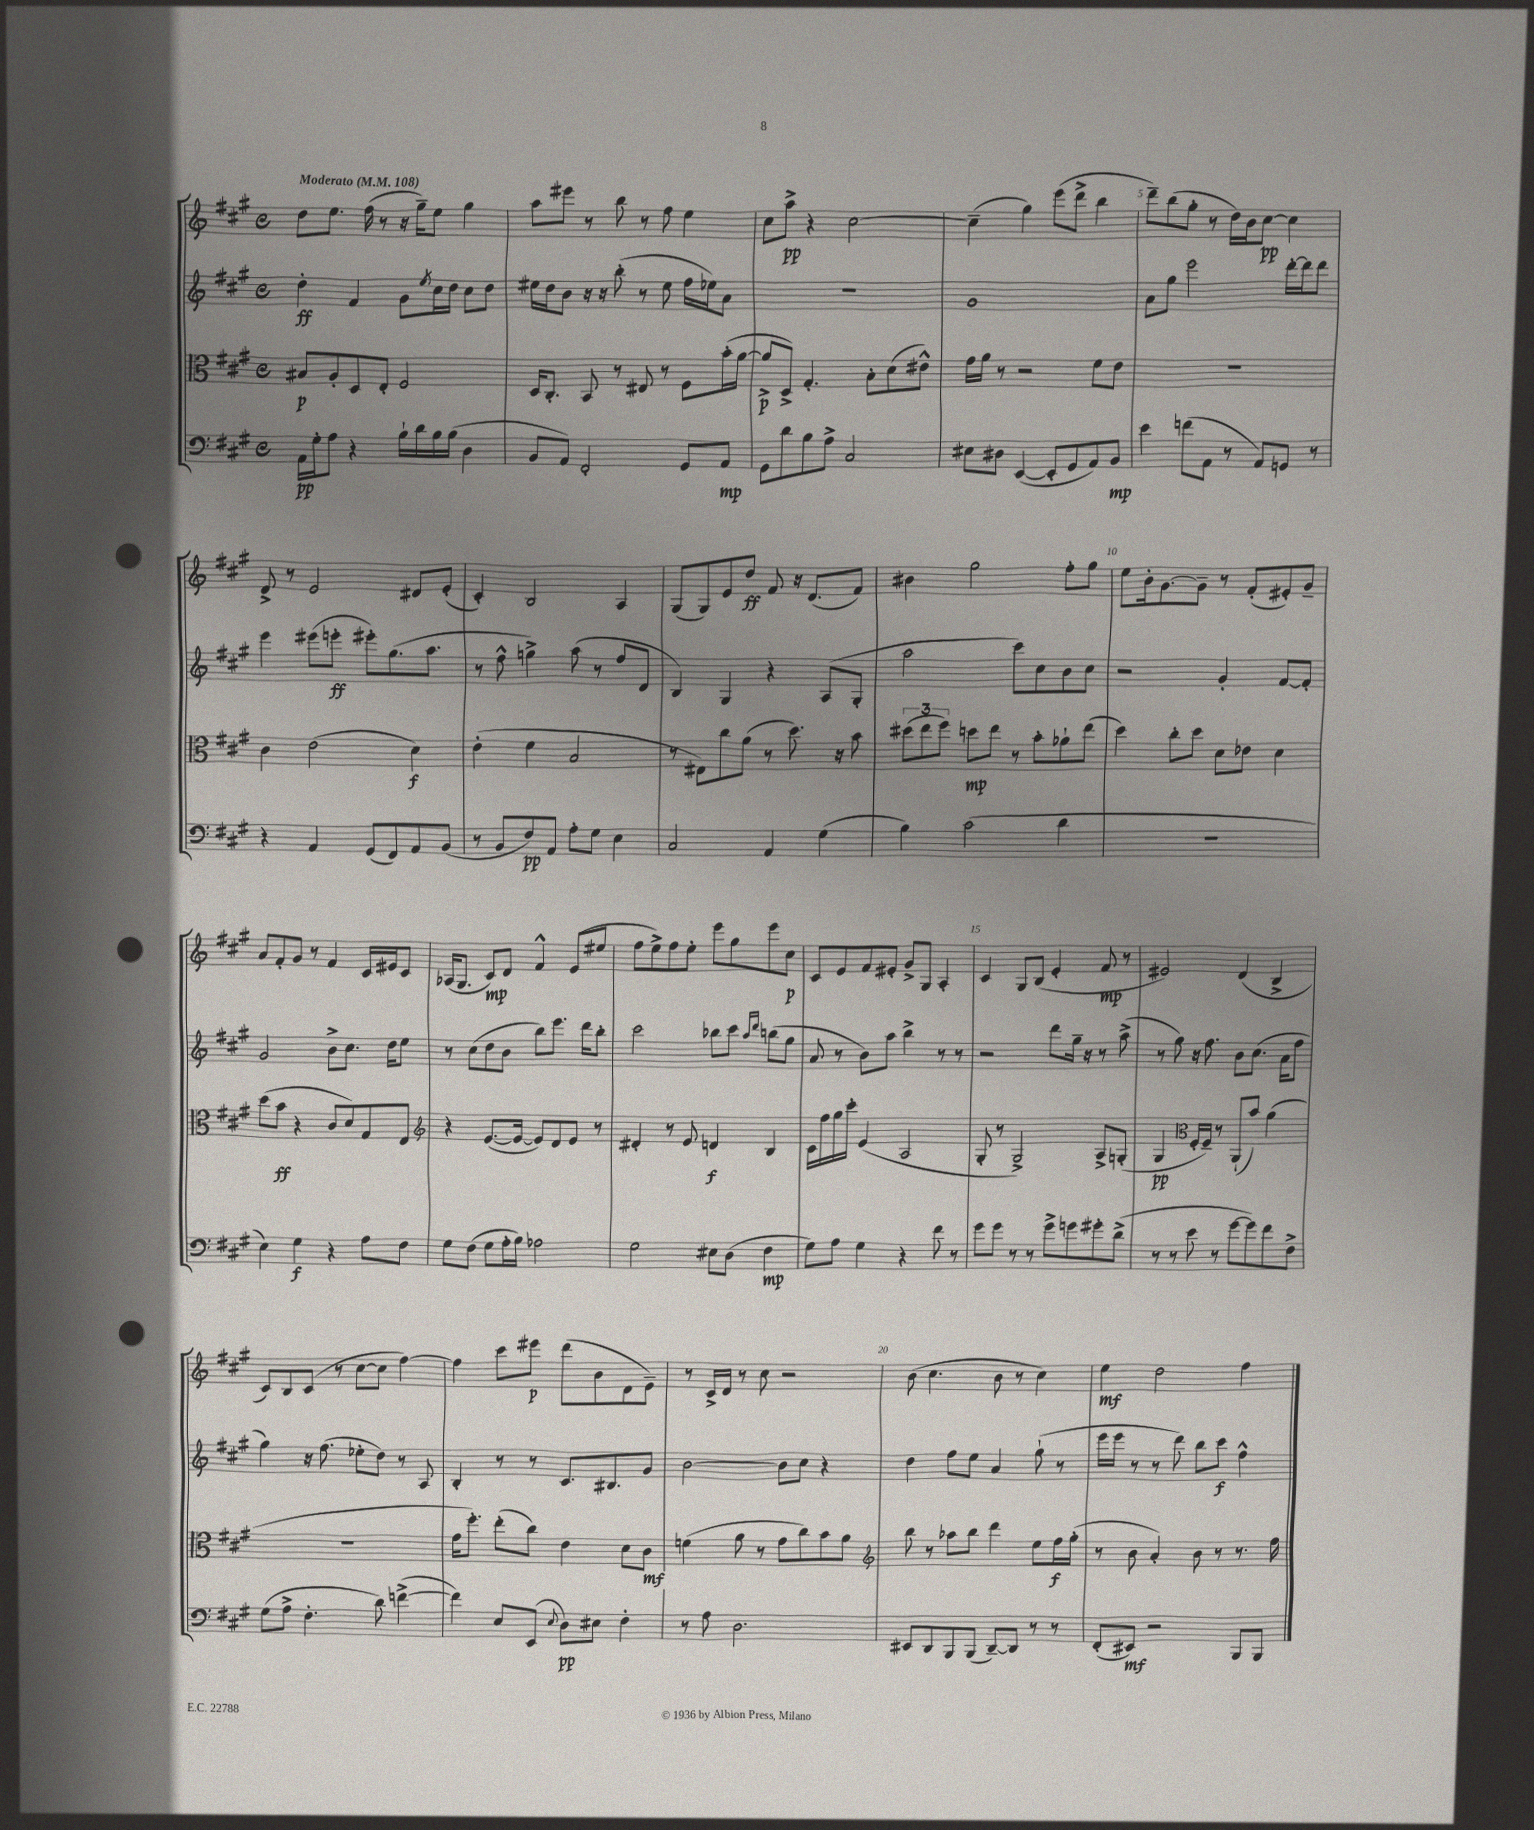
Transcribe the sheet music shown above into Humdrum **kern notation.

**kern	**kern	**kern	**kern
*staff4	*staff3	*staff2	*staff1
*clefF4	*clefC3	*clefG2	*clefG2
*k[f#c#g#]	*k[f#c#g#]	*k[f#c#g#]	*k[f#c#g#]
*M4/4	*M4/4	*M4/4	*M4/4
*met(c)	*met(c)	*met(c)	*met(c)
*MM108	*MM108	*MM108	*MM108
16AA\LL	8B#/L	4dd'\	8dd\L
16G#'\J	.	.	.
8A\J	8A'/	.	8.ee\J
4r	8D/	4f#/	.
.	.	.	(16ff#\
.	8E'/J	.	8r
16B`\LL	2F#/	8g#\L	16r
16d\	.	.	16gg#~\LK)
.	.	8qee/	.
16B\	.	16cc#\L	8ee\J
(16B\JJ	.	16dd\JJ	.
4D\	.	8cc#\L	4gg#\
.	.	8dd\J	.
=	=	=	=
8BB/L	16D/LK	16ee#\LL	8aa\L
.	8.C#'/J	16dd\J	.
8AA/J)	.	8b\J	8eee#\J
2FF#'/	8BB/	16r	8r
.	.	16r	.
.	8r	(8bb'\	8bb\
.	8E#/	8r	8r
.	8r	8ee#\	8ff#\
8GG#/L	8F#\L	16ff#\LL	4ee\
.	.	16ee-\J)	.
8AA/J	(16b'\L	8a\J	.
.	[16a\JJ	.	.
=	=	=	=
8GG#\L	8a^/]L	1r	8cc#\L
8d\	8D^/J)	.	8aa^\J
8B\	4.G#'/	.	4r
8A^\J	.	.	.
2C#/	.	.	[2cc#\
.	8B'\L	.	.
.	(8d\	.	.
.	8e#^^\J)	.	.
=	=	=	=
8E#\L	16g#\LL	1g#	(4cc#~\]
.	16a\JJ	.	.
8D#\J	8r	.	.
([4EE/	2r	.	4gg#\)
8EE'/]L	.	.	(8eee\L
8GG#/	.	.	8ddd^\J
8AA/)	8f#\L	.	4bb\
8BB/J	8e\J	.	.
=	=	=	=
4e\	1r	8a\L	8ddd~\L)
.	.	8gg#\J	(8bb\
(8f\L	.	2eee\	8gg#'\J
8AA\J	.	.	8r
8r	.	.	16dd\LL)
.	.	.	16b\J
8AA/L)	.	.	[8cc#\J
8GG/J	.	[16ddd'\LL	4cc#\]
.	.	16ddd\]J	.
8r	.	8ddd\J	.
=	=	=	=
4r	4c#\	4eee\	8d^/
.	.	.	8r
4AA/	(2e\	(8eee#\L	2e/
.	.	8eee'\J	.
(8GG#/L	.	8eee#'\L)	.
8FF#/)	.	(8.gg#\	.
8AA/	4d\)	.	8d#/L
.	.	8.aa\J	.
(8BB/J	.	.	(8e'/J
=	=	=	=
8r	(4e'\	8r	4c#'/)
8BB/L	.	8ff#^^\	.
8F#/)	4f#\	4gg^\)	2B/
8AA/J	.	.	.
8A'\L	2B/	(8aa\	.
8G#\J	.	8r	.
4E\	.	8ff#/L	4A/
.	.	8d/J	.
=	=	=	=
2C#/	8r	4B/)	(8G#/L
.	8E#\L)	.	8G#/)
.	8cc#\	4G#/	8e/
.	(8a\J	.	8dd/J
4AA/	8r	4r	8f#/
.	8.dd\)	.	16r
.	.	.	(8.d/L
(4G#\	.	(8A/L	.
.	16r	.	.
.	8b\	8G#'/J	8f#/J)
=	=	=	=
4B\)	(12dd#\L	2aa\	4b#\
.	12ee\	.	.
.	12ff#\J)	.	.
(2c#\	8dd\L	.	2gg#\
.	8ee\J	.	.
.	8r	8ccc#\L)	.
.	8b'\L	8cc#\	.
4d\	8a-`\	8b\	8ff#'\L
.	(8ee\J	8cc#\J	8gg#\J
=	=	=	=
1r	4dd\)	2r	8ee\L
.	.	.	16b'\k
.	.	.	[8.g#\
.	8cc#'\L	.	.
.	8dd\J	.	8g#~\]J
.	8d\L	4g#'/	8r
.	8e-\J	.	(8f#'/L
.	4d\	[8f#/L	8e#'/)
.	.	8f#'/]J	8g#~/J
=	=	=	=
4E\)	(8dd\L	2g#/	8a/L
.	8b\J	.	8f#'/
4G#\	4r	.	8g#/J
.	.	.	8r
4r	8c#/L	8b^\L	4f#/
.	8d/)	8.cc#\J	.
8A\L	8G#/	.	16c#/LL
.	.	16dd\LK	16e#/J
8F#\J	8E/J	8ee\J	8c#/J
=	=	=	=
*	*clefG2	*	*
8G#\L	4r	8r	(16A-/LK
.	.	.	8.G#/J
(8F#\J	.	(8cc#\L	.
8G#\L	([8.e/L	8dd\	8c#/L)
16A'\L	.	8b\J	8d/J
16B\JJ)	16e/_Jk	.	.
2A-\	8e/]L)	8bb\L)	4f#^^/
.	8d/	8.eee\J	.
.	8e/J	.	(8e/L
.	.	16ddd\LK	.
.	8r	8bb'\J	8ee#/J
=	=	=	=
2G#\	4d#'/	2ccc#\	8ff#\L
.	.	.	8ee^\)
.	8r	.	8ff#\
.	8e/	.	8ee'\J
8E#\L	4d/	8bb-\L	8eee\L
(8D\J	.	8ccc#\J	8gg#\
.	.	16qqaa/LL	.
.	.	16qqddd/JJ	.
4F#\	4B/	(8bb\L	8eee\
.	.	8gg#\J	8cc#\J
=	=	=	=
8G#\L)	16c#\LL	8a/	8c#/L
.	16ff#\	.	.
8A\J	16gg#\	8r	8e/
.	16ccc#'\JJ	.	.
4G#\	(4e/	8b\L)	8f#/
.	.	8aa\J	8e#'/J
4r	2A/	4bb^\	8g#^/L
.	.	.	8G#/J
8f#\	.	8r	4A'/
8r	.	8r	.
=	=	=	=
8g#\L	8G#'/	2r	4c#/
8g#\J	8r	.	.
8r	2G#^/)	.	8G#/L
8r	.	.	(8B/J
8g#^\L	.	8ddd\L	4e'/
8g\	.	16gg#~\Jk	.
.	.	16r	.
8g#'\	8A^/L	8r	8f#/
(8d^\J	(8G'/J	(8aa^\	8r
=	=	=	=
8r	4G#/	8r	2e#/)
8r	.	8gg#\)	.
*	*clefC3	*	*
8e\	16F#'/LL	16r	.
.	16F#~/JJ)	8.ff#\	.
8r	8r	.	.
[8g#\L	(8AA`/L	8b\L	(4d/
8g#\])	8b/J)	(8.cc#\J	.
8f#\	(4a\	.	4B^/
.	.	16a\LK	.
8F#^\J	.	8ff#\J	.
=	=	=	=
(8G#\L	1r	4gg#\)	8c#/L)
8A^\J	.	.	8B/
4.F#'\	.	16r	(8c#/J
.	.	(8.ff#\	.
.	.	.	8r
.	.	8ee-'\L	[8cc#\L
8d\)	.	8dd\J)	8cc#\]J
([4f^\	.	8r	[4ff#\)
.	.	8A/	.
=	=	=	=
4f\])	16g#\LK	4B'/	4ff#\]
.	8.ff#'\J)	.	.
8E/L	(8ee'\L	8r	8ccc#\L
(8EE/J	8cc#\J)	8r	8eee#\J
8qqE/	.	.	.
8D\L)	4e\	8.c#/L	(8ddd\L
8E#\J	.	.	8b\
.	.	8.B#/	.
4F#'\	8d\L	.	8d\
.	8c#\J	8g#/J	8e~\J)
=	=	=	=
8r	(4f\	[2b\	8r
8A\	.	.	16c#^/LL
.	.	.	16d/JJ
2.D\	8a\	.	8r
.	8r	.	8cc#\
.	8g#\L	8b\]L	2r
.	8cc#\)	8cc#\J	.
.	8b\	4r	.
.	8a\J	.	.
=	=	=	=
*	*clefG2	*	*
8EE#/L	8bb\	4dd\	(8b\
8DD/	8r	.	4.cc#\
8BBB/	8aa-\L	8ff#\L	.
(8BBB/J	8bb\J	8ee\J	.
[8DD~/L)	4ddd\	4a/	8b\
8DD/]J	.	.	8r
8r	8ee\L	(8gg#`\	4cc#\)
8r	16ff#\L	8r	.
.	(16gg#'\JJ	.	.
=	=	=	=
(8FF#'/L	8r	16eee\LL	4ee\
.	.	16eee\JJ	.
8EE#/J)	8b\	8r	.
2r	4a'/)	8r	2dd\
.	.	8ddd\)	.
.	8b\	8bb\L	.
.	8r	8ccc#\J	.
8BBB/L	8.r	4ff#^^\	4ff#\
8BBB/J	.	.	.
.	16ff#\	.	.
==	==	==	==
*-	*-	*-	*-
